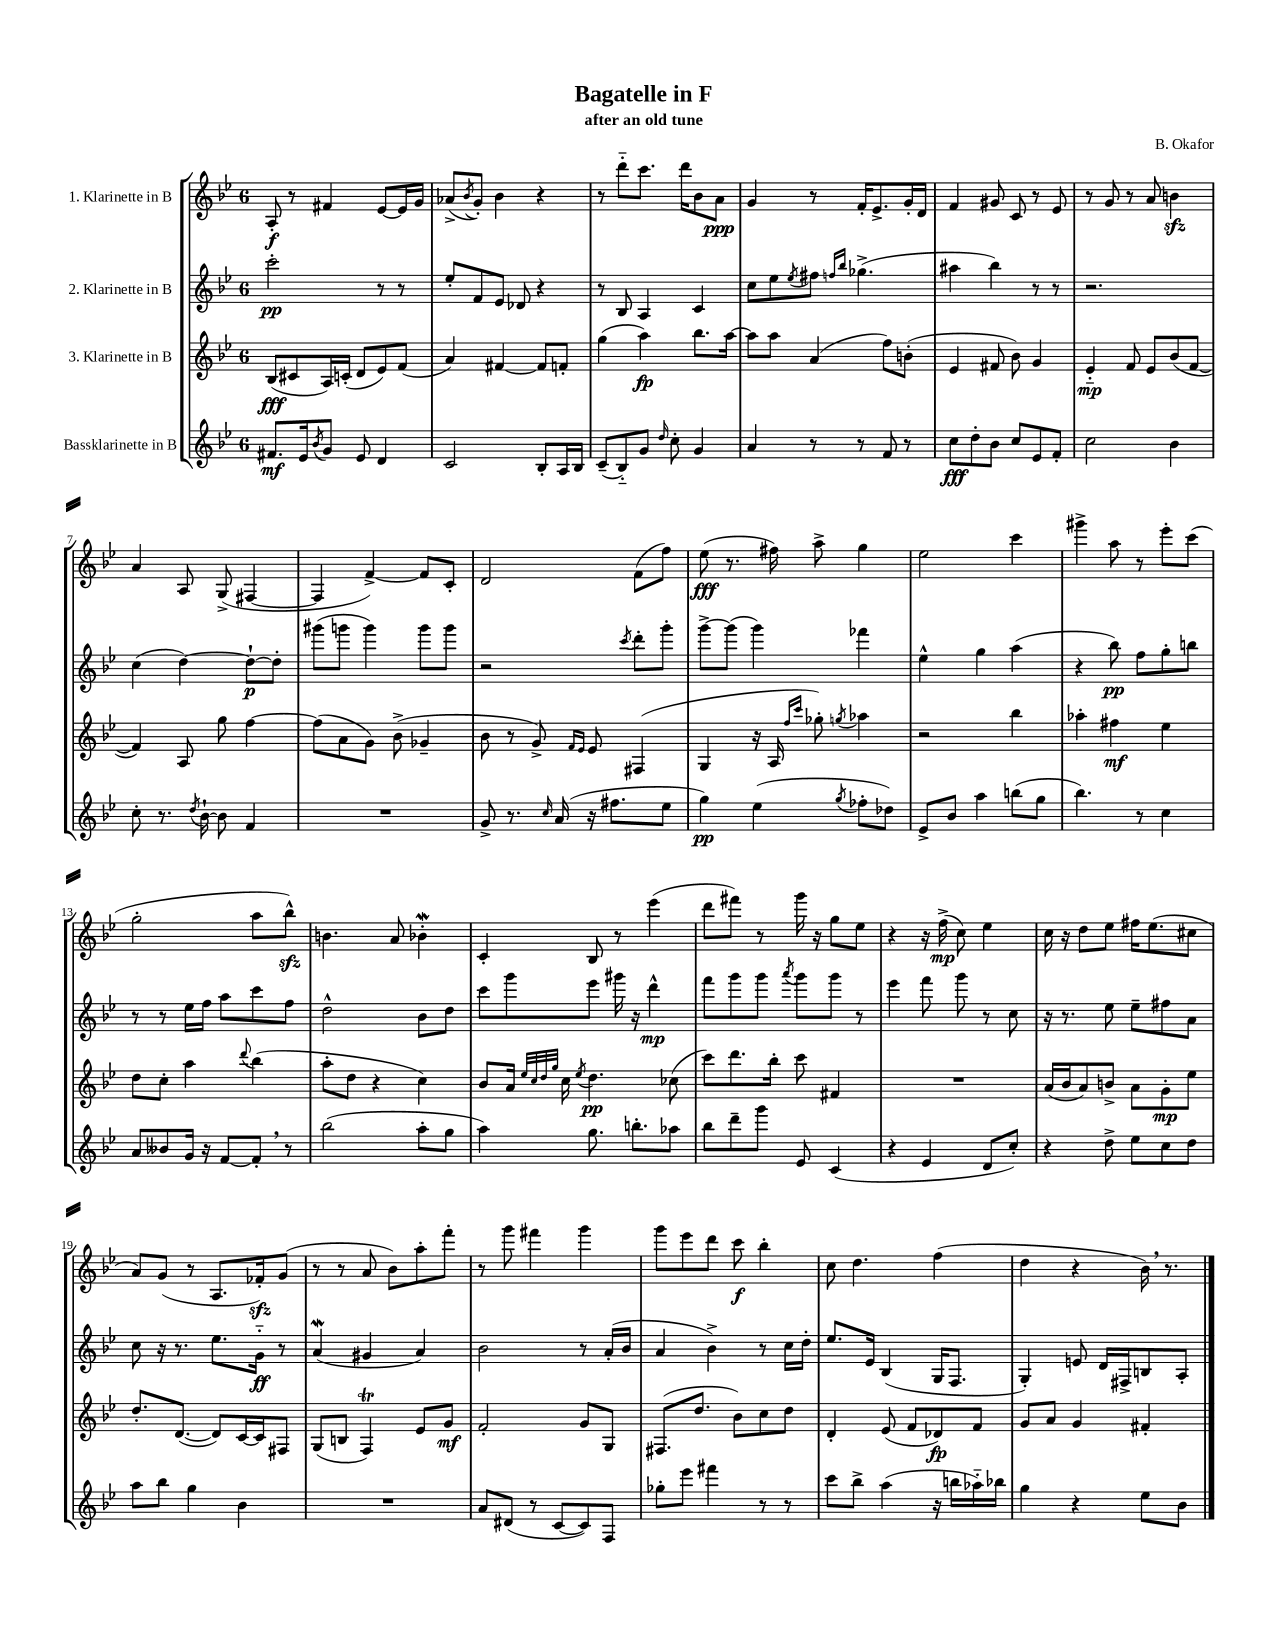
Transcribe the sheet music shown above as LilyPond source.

\header { title = "Bagatelle in F" composer = "B. Okafor" subtitle = "after an old tune" }
<<
\new StaffGroup <<
\new Staff = "s0" \with { instrumentName = "1. Klarinette in B" } {
    \clef treble \key bes \major \once \override Staff.TimeSignature.style = #'single-digit \time 6/8
    a8-.\f r8 fis'4 ees'8~ ees'16 g'16 |
    aes'8->( \acciaccatura { bes'8 } g'8-.) bes'4 r4 |
    r8 d'''8-_ c'''8. d'''16 bes'8 a'8\ppp |
    g'4 r8 f'16-. ees'8.-> g'16-. d'16 |
    f'4 gis'8 c'8 r8 ees'8 |
    r8 g'8 r8 a'8 b'4\sfz |
    a'4 a8 g8->( fis4~ |
    fis4 f'4~->) f'8 c'8-. |
    d'2 f'8( f''8) |
    ees''8\fff( r8. fis''16) a''8-> g''4 |
    ees''2 c'''4 |
    gis'''4-> a''8 r8 ees'''8-. c'''8( |
    g''2-. a''8 bes''8-^\sfz) |
    b'4. a'8 bes'4-.\mordent |
    c'4-. bes8 r8 ees'''4( |
    d'''8 fis'''8) r8 g'''16 r16 g''8 ees''8 |
    r4 r16 f''16->\mp( c''8) ees''4 |
    c''16 r16 d''8 ees''8 fis''16 ees''8.( cis''8 |
    a'8) g'8( r8 a8. fes'16-.\sfz) g'8( |
    r8 r8 a'8 bes'8) a''8-. f'''8-. |
    r8 g'''8 fis'''4 g'''4 |
    g'''8 ees'''8 d'''8 c'''8\f bes''4-. |
    c''8 d''4. f''4( |
    d''4 r4 bes'16) \breathe r8. \bar "|." |
}
\new Staff = "s1" \with { instrumentName = "2. Klarinette in B" } {
    \clef treble \key bes \major \once \override Staff.TimeSignature.style = #'single-digit \time 6/8
    c'''2-.\pp r8 r8 |
    ees''8-. f'8 ees'8 des'8 r4 |
    r8 bes8 a4 c'4 |
    c''8 ees''8 \acciaccatura { ees''8 } fis''8 \grace { f''16 bes''16 } ges''4.->( |
    ais''4 bes''4) r8 r8 |
    r2. |
    c''4( d''4~) d''8~-!\p d''8-. |
    gis'''8( g'''8 g'''4) g'''8 g'''8 |
    r2 \acciaccatura { c'''8 } d'''8-. g'''8-. |
    g'''8~-> g'''8( g'''4) fes'''4 |
    ees''4-^ g''4 a''4( |
    r4 bes''8\pp) f''8 g''8-. b''8 |
    r8 r8 ees''16 f''16 a''8 c'''8 f''8 |
    d''2-^ bes'8 d''8 |
    c'''8 g'''8 ees'''8 gis'''16 r16 d'''4-^\mp |
    f'''8 g'''8 g'''8 \acciaccatura { a'''8 } g'''8 g'''8 r8 |
    ees'''4 f'''8 g'''8 r8 c''8 |
    r16 r8. ees''8 ees''8-- fis''8 a'8 |
    c''8 r16 r8. ees''8. g'16-_\ff r8 |
    a'4\mordent( gis'4 a'4) |
    bes'2 r8 a'16-.( bes'16 |
    a'4 bes'4->) r8 c''16 d''16-. |
    ees''8. ees'16 bes4( g16 f8. |
    g4-.) e'8 d'16 fis16-> b8 a8-. \bar "|." |
}
\new Staff = "s2" \with { instrumentName = "3. Klarinette in B" } {
    \clef treble \key bes \major \once \override Staff.TimeSignature.style = #'single-digit \time 6/8
    bes8\fff( cis'8 a16) c'16-.( d'8 ees'8) f'8( |
    a'4) fis'4~ fis'8 f'8-. |
    g''4( a''4\fp) bes''8. a''16~ |
    a''8 a''8 a'4( f''8) b'8-.( |
    ees'4 fis'8 bes'8) g'4 |
    ees'4-_\mp f'8 ees'8 bes'8( f'8~ |
    f'4) a8 g''8 f''4~ |
    f''8( a'8 g'8) bes'8->( ges'4-- |
    bes'8 r8 g'8->) \grace { f'16 ees'16 } ees'8 fis4( |
    g4 r16 a16 \grace { f''16 c'''16 } ges''8-.) \acciaccatura { g''8 } aes''4 |
    r2 bes''4 |
    aes''4-. fis''4\mf ees''4 |
    d''8 c''8-. a''4 \appoggiatura { d'''8 } bes''4( |
    a''8-. d''8 r4 c''4) |
    bes'8 a'16 \grace { ees''32 c''32 d''32 g''32 } c''16 \acciaccatura { ees''8 } d''4.\pp ces''8( |
    c'''8) d'''8. bes''16-. c'''8 fis'4 |
    R2. |
    a'16( bes'16 a'8) b'8-> a'8 g'8-.\mp ees''8 |
    d''8.-. d'8.~( d'8) c'16~ c'16 fis8 |
    g8( b8 f4\trill) ees'8 g'8\mf |
    f'2-. g'8 g8 |
    fis8.( d''8. bes'8) c''8 d''8 |
    d'4-. ees'8( f'8 des'8\fp) f'8 |
    g'8 a'8 g'4 fis'4-. \bar "|." |
}
\new Staff = "s3" \with { instrumentName = "Bassklarinette in B" } {
    \clef treble \key bes \major \once \override Staff.TimeSignature.style = #'single-digit \time 6/8
    fis'8.\mf ees'16 \acciaccatura { bes'8 } g'8 ees'8 d'4 |
    c'2 bes8-. a16 bes16 |
    c'8--( bes8-_) g'8 \grace { d''16 } c''8-. g'4 |
    a'4 r8 r8 f'8 r8 |
    c''8\fff d''8-. bes'8 c''8 ees'8 f'8-. |
    c''2 bes'4 |
    c''8-. r8. \acciaccatura { d''8 } bes'16~-! bes'8 f'4 |
    R2. |
    g'8-> r8. \grace { c''16 } a'16( r16 fis''8. ees''8 |
    g''4\pp) ees''4( \acciaccatura { g''8 } fes''8-. des''8) |
    ees'8-> bes'8 a''4 b''8( g''8 |
    bes''4.) r8 c''4 |
    a'8 beses'8 g'16 r16 f'8~ f'8-. \breathe r8 |
    bes''2( a''8-. g''8 |
    a''4) g''8. b''8.-. aes''8 |
    bes''8 d'''8-- g'''8 ees'8 c'4( |
    r4 ees'4 d'8 c''8-.) |
    r4 d''8-> ees''8 c''8 d''8 |
    a''8 bes''8 g''4 bes'4 |
    R2. |
    a'8 dis'8( r8 c'8~ c'8) f8 |
    ges''8-. ees'''8 fis'''4 r8 r8 |
    c'''8 bes''8-> a''4( r16 b''16 aes''16-_) bes''16 |
    g''4 r4 ees''8 bes'8 \bar "|." |
}
>>
>>
